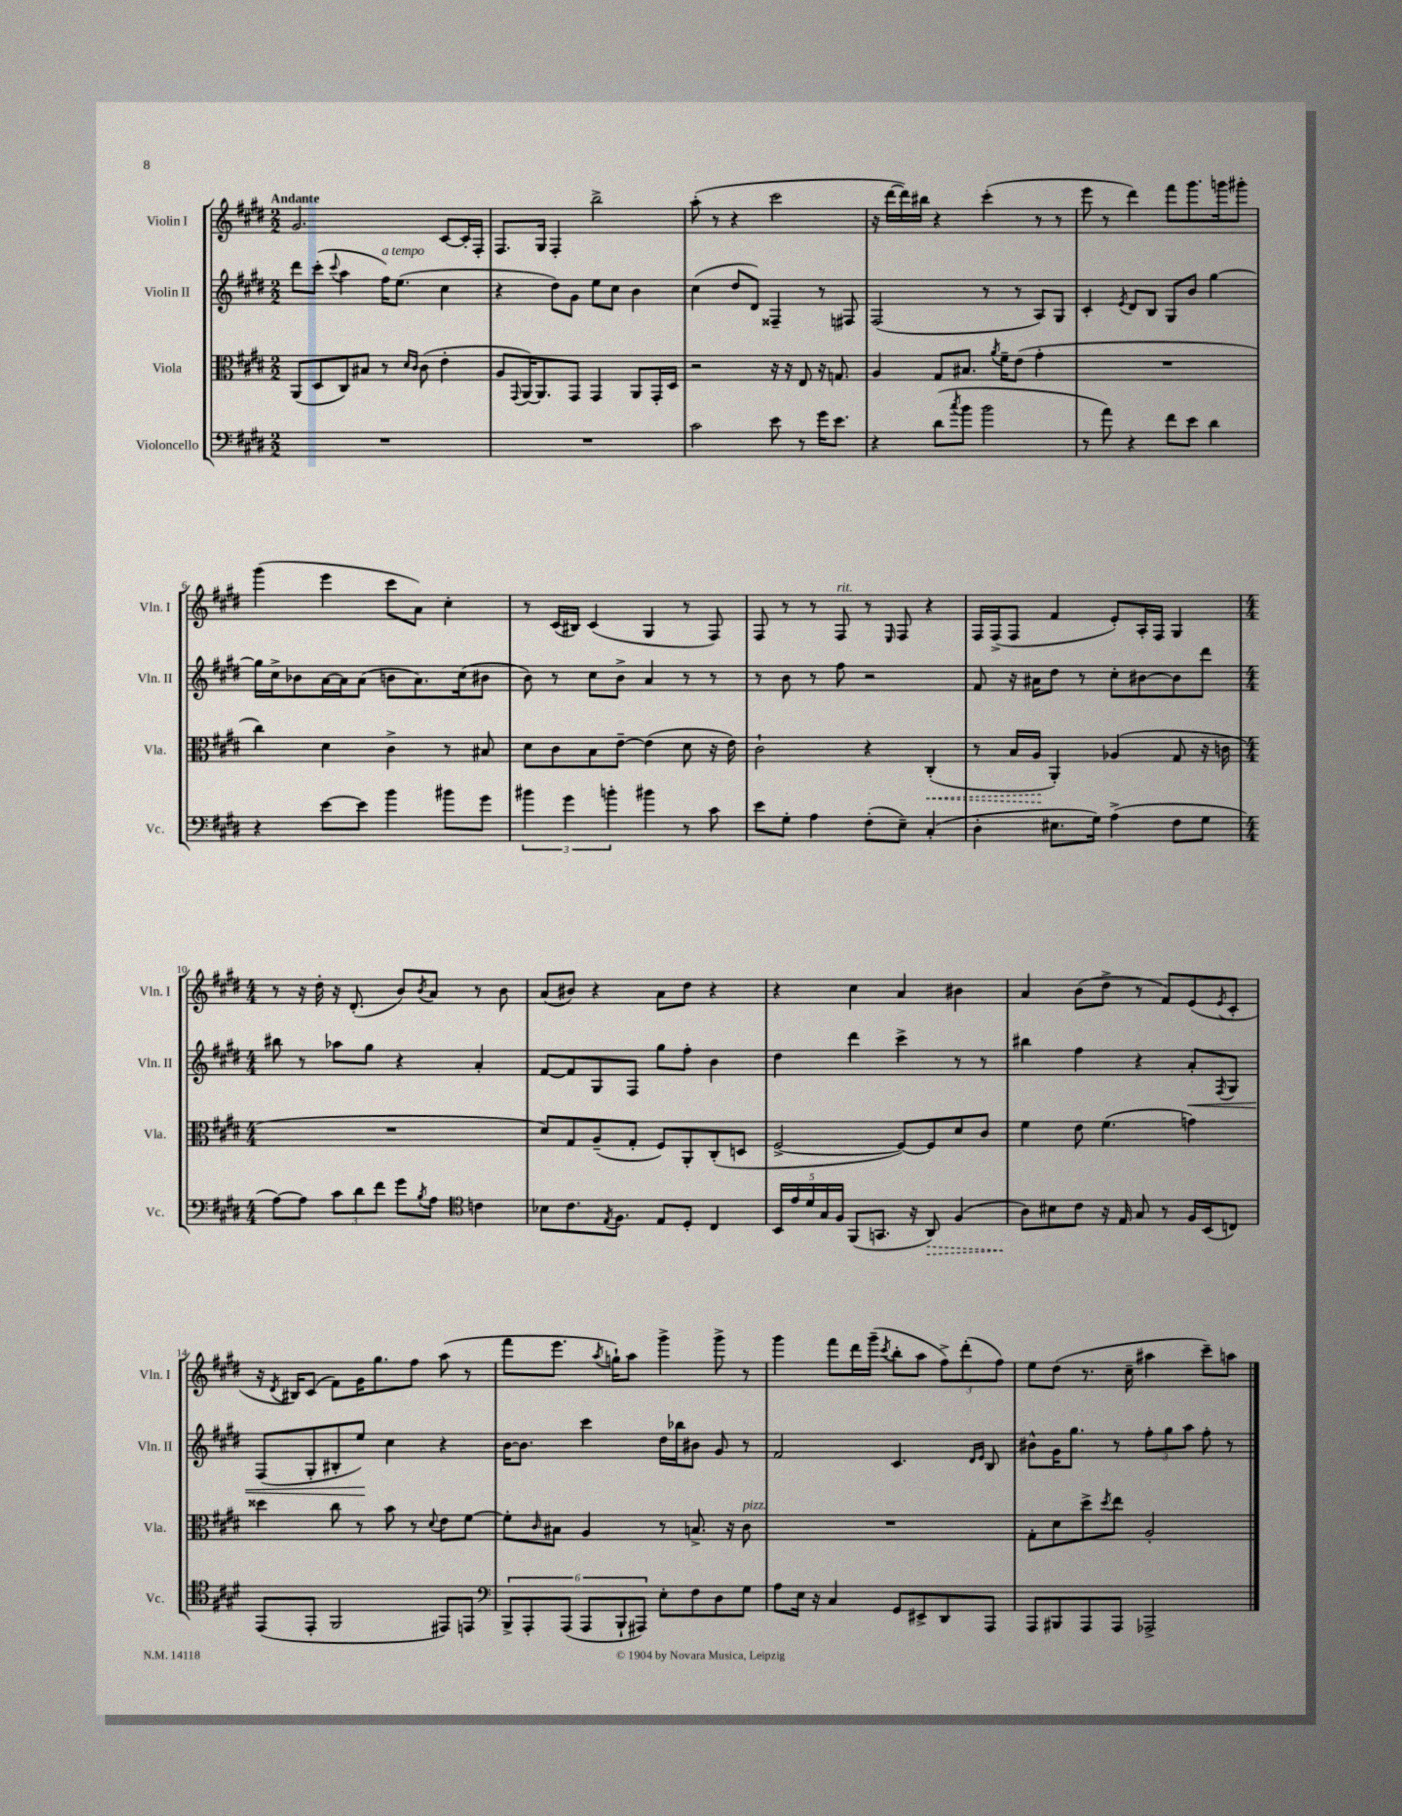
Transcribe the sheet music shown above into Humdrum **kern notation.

**kern	**kern	**kern	**kern
*staff4	*staff3	*staff2	*staff1
*clefF4	*clefC3	*clefG2	*clefG2
*k[f#c#g#d#]	*k[f#c#g#d#]	*k[f#c#g#d#]	*k[f#c#g#d#]
*M2/2	*M2/2	*M2/2	*M2/2
1r	(8AA	8ddd#	2.g#
.	8D#	(8ccc#'	.
.	.	8qqccc#	.
.	8C#)	4aa	.
.	8B#	.	.
.	8r	16ff#)	.
.	.	(8.ee	.
.	16qqd#	.	.
.	16qqc#	.	.
.	(8c#	.	.
.	4e'	4cc#	[8c#
.	.	.	16c#']
.	.	.	16F#'
=	=	=	=
1r	8A	4r	8.F#
.	8qqGG#	.	.
.	[16AA)	.	.
.	8.AA]	.	16G#
.	.	8dd#)	4F#'
.	8GG#	8g#	.
.	4GG#	8ee	2bb^
.	.	8cc#	.
.	8AA	4b	.
.	16GG#'	.	.
.	16D#	.	.
=	=	=	=
2c#	2r	(4cc#	(8aa'
.	.	.	8r
.	.	8dd#	4r
.	.	8d#)	.
8e	16r	4F##~	2ccc#
.	16r	.	.
8r	8E	.	.
16g#	16r	8r	.
8.e	8.G	.	.
.	.	8F#	.
=	=	=	=
4r	4A	(2F#	16r
.	.	.	[16ddd#
.	.	.	16ddd#])
.	.	.	16bb#
(8d#	8G#	.	4r
8qcc#	.	.	.
8b	8.B#	.	.
2b	.	8r	(4ccc#'
.	8qa	.	.
.	16f#~	.	.
.	(8e	8r	.
.	4g#'	8A)	8r
.	.	8G#	8r
=	=	=	=
8r	1r	4c#'	8eee
8a)	.	.	8r
.	.	8qe	.
4r	.	8d#	4ddd#)
.	.	8B	.
8f#	.	8G#	8fff#
8e	.	8b	8.ggg#
4d#	.	[4gg#	.
.	.	.	16ggg
.	.	.	8ggg#'
=	=	=	=
4r	4cc#)	16gg#]	(4ggg#
.	.	16cc#^	.
.	.	8b-	.
[8e	4d#	[16a	4eee
.	.	16a]	.
8e]	.	(8a	.
4b	4c#^	8b	8ccc#
.	.	8.a)	8a)
8b#	8r	.	4cc#'
.	.	(16cc#	.
8g#	8B#	8b#	.
=	=	=	=
6b#	8d#	8b)	8r
.	8c#	8r	(16c#
6g#	.	.	.
.	.	.	16B#)
.	8B	8cc#	(4c#
6b'	.	.	.
.	[8e~	8b^	.
4b#	(4e]	4a	4G#
8r	8d#	8r	8r
8c#	16r	8r	8F#)
.	16e)	.	.
=	=	=	=
8e	2c#`	8r	8F#
8G#'	.	8b	8r
4A	.	8r	8r
.	.	8ff#	8F#
(8F#'	4r	2r	8r
.	.	.	16qqE
8E~)	.	.	8F#
(4C#'	(4C#'	.	4r
=	=	=	=
4D#'	8r	8f#	16F#
.	.	.	(16F#^
.	16B	16r	8F#
.	16A	16a#	.
8.E#	4AA')	8dd#	4f#
.	.	8r	.
16G#)	.	.	.
(4A^	(4A-	8cc#'	8e')
.	.	[8b#	16A'
.	.	.	16F#
8F#	8G#	8b#]	4G#
8G#	16r	8ddd#	.
.	16c	.	.
=	=	=	=
*M4/4	*M4/4	*M4/4	*M4/4
[8A)	1r	8bb#	8r
8A]	.	8r	16r
.	.	.	16dd#'
12c#	.	8aa-	16r
.	.	.	(8.d#'
12d#	.	.	.
.	.	8gg#	.
12f#	.	.	.
8g#	.	4r	8b)
8qB	.	.	8qb
8A	.	.	8a
*clefC4	*	*	*
4c	.	4a'	8r
.	.	.	8b
=	=	=	=
8B-	8d#)	[8f#	(8a
8.c#	8G#	8f#]	8b#)
.	(8A~	8G#	4r
8qE	.	.	.
8.F#	.	.	.
.	8G#'	8F#	.
8E	8F#)	8gg#	8a
8D#'	8AA'	8ff#'	8dd#
4C#	(8C#'	4b	4r
.	8D	.	.
=	=	=	=
20BB	[2F#^	4dd#	4r
20e	.	.	.
20d#	.	.	.
20G#	.	.	.
20F#	.	.	.
(8FF#	.	4ddd#	4cc#
8.GG	.	.	.
.	8F#_)	4ccc#^	4a
16r	.	.	.
8AA)	8F#]	.	.
(4F#	8d#	8r	4b#
.	8c#	8r	.
=	=	=	=
8A)	4f#	4bb#	4a
8B#	.	.	.
8c#	8e	4ff#	(8b
16r	(4.f#	.	8dd#^
16E	.	.	.
8G#	.	4r	8r
8r	.	.	8f#)
16F#	4g)	8a'	(8e
(16BB	.	.	.
.	.	8qF#	8qe
8C)	.	8G#	8c#'
=	=	=	=
(8EE	4dd##	(8F#	16r
.	.	.	8qd#
.	.	.	16B#)
8EE'	.	8G#'	(8c#
2FF#	8cc#	8B#'	8f#)
.	8r	8ee)	16g#
.	.	.	8.gg#
.	8b	4cc#	.
.	8r	.	8ff#
.	8qqd#	.	.
8EE#)	8e	4r	(8aa
8EE	[8f#	.	8r
=	=	=	=
*clefF4	*	*	*
12BBB^	8f#']	[16b	8fff#
.	.	8.b]	.
12AAA'	.	.	.
.	16qqc#	.	.
.	8B#	.	8.eee
(12AAA	.	.	.
12AAA	4A	4ccc#	.
.	.	.	8qaa
.	.	.	16gg`)
12BBB`	.	.	.
.	.	.	8aa
12AAA#)	.	.	.
8E'	8r	16dd#	4ggg#^
.	.	16bb-	.
8F#	8.B^	8b#	.
8D#	.	8g#	8ggg#^
.	16r	.	.
8G#	8c#	8r	8r
=	=	=	=
8A	1r	2f#	4ggg#
16E	.	.	.
16r	.	.	.
4C#	.	.	8fff#
.	.	.	16ddd#
.	.	.	(16ggg#~
.	.	.	8qccc#
8GG#	.	4.c#	8bb'
8EE#^	.	.	8aa
8DD#	.	.	12ff#^)
.	.	.	(12ddd#'
.	.	16qqd#	.
.	.	16qqe	.
8AAA	.	8B	.
.	.	.	12ff#)
=	=	=	=
8AAA	8G#'	8b#^^	8ee
8BBB#	8d#	16g#	(8dd#
.	.	8.gg#	.
8AAA	8dd#^	.	8.r
.	8qdd#	.	.
8AAA	8ee	8r	.
.	.	.	16cc#~
2AAA-^	2A'	12ff#'	4aa#
.	.	12gg#	.
.	.	12aa	.
.	.	8ff#'	8ccc#~)
.	.	8r	8aa
==	==	==	==
*-	*-	*-	*-
